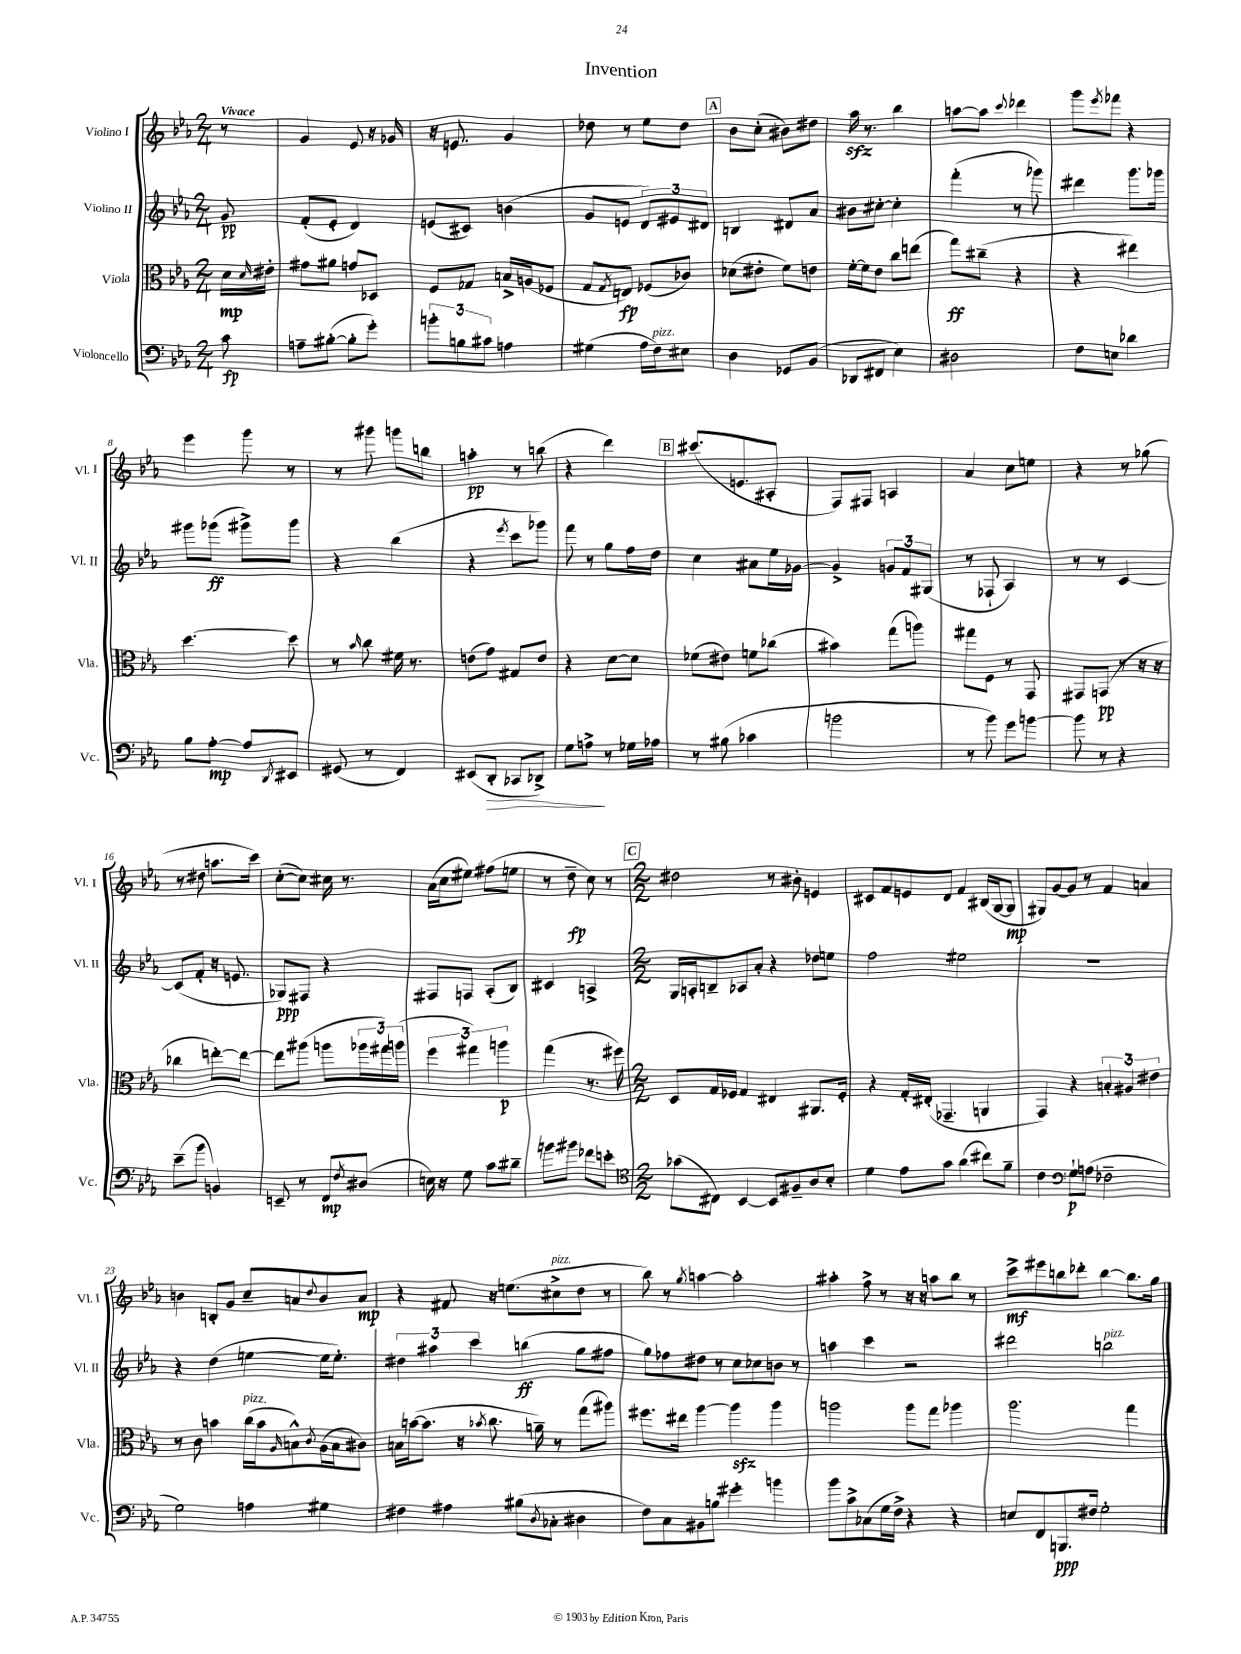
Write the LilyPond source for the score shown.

\header { title = "Invention" }
<<
\new StaffGroup <<
\new Staff = "s0" \with { instrumentName = "Violino I" shortInstrumentName = "Vl. I" } {
    \clef treble \key ees \major \numericTimeSignature \time 2/4 \partial 8 \tempo "Vivace"
    r8 |
    g'4 ees'8 r16 ges'16 |
    r16 e'8. g'4 |
    des''8 r8 ees''8 des''8 |
    \mark \markup { \box "A" } bes'8 c''8-.( bis'8) dis''8 |
    aes''16\sfz r8. bes''4 |
    a''8~ a''8 \appoggiatura { c'''8 } des'''4 |
    g'''8 \acciaccatura { ees'''8 } fes'''8 r4 |
    ees'''4 g'''8 r8 |
    r8 gis'''8 g'''8 b''8 |
    a''4-.\pp r8 b''8( |
    r4 d'''4) |
    \mark \markup { \box "B" } cis'''8.( e'8. ais8-. |
    f8) fis8 a4 |
    aes'4 c''8 e''8 |
    r4 r8 ges''8( |
    r8 dis''8 a''8. c'''16) |
    c''8~-.( c''8) cis''16 r8. |
    aes'16( c''16 eis''8) fis''8( e''8 |
    r8 d''8--\fp c''8) r8 |
    \mark \markup { \box "C" } \numericTimeSignature \time 2/2 dis''2 r8 bis'8-. e'4 |
    cis'8 f'8 e'8 d'8 f'4 bis16( g16~ g8\mp |
    gis8) g'8~ g'8 r8 f'4 a'4 |
    b'4 b8-. g'8 c''8-- a'8 \appoggiatura { d''8 } b'8 a'8\mp |
    r4 fis'8 r16 e''8.( cis''8->^\markup { \italic "pizz." } d''8 r8 |
    bes''8) r8 \acciaccatura { g''8 } a''4~ a''2-. |
    ais''4-. f''8-> r8 r16 r16 a''8 bes''8 r8 |
    c'''8->\mf eis'''8 b''8 des'''8-. b''4~ b''8. g''16 \bar "|." |
}
\new Staff = "s1" \with { instrumentName = "Violino II" shortInstrumentName = "Vl. II" } {
    \clef treble \key ees \major \numericTimeSignature \time 2/4 \partial 8
    g'8\pp |
    f'8-.( ees'8-. d'4) |
    e'8( cis'8) b'4( |
    g'8 e'8 \tuplet 3/2 { d'8) eis'8 dis'8 } |
    \mark \markup { \box "A" } b4 dis'8 aes'8 |
    bis'8 cis''8~-. cis''4-. |
    f'''4-.( r8 ges'''8) |
    dis'''4 g'''8. ges'''16 |
    gis'''8 ges'''8\ff( gis'''8->) gis'''8 |
    r4 bes''4( |
    r4 \acciaccatura { ees'''8 } c'''8 ges'''8) |
    f'''8 r8 g''8 f''16 d''16 |
    \mark \markup { \box "B" } c''4 ais'8 ees''16 ges'16~ |
    ges'4-> \tuplet 3/2 { g'8 f'8 gis8( } |
    r8 fes8-! aes4) |
    r8 r8 c'4~ |
    c'8( f'8-. r16 e'8. |
    ges8\ppp) fis8 r4 |
    fis8 f8 aes8-.( bes8) |
    cis'4 a4-> |
    \mark \markup { \box "C" } \numericTimeSignature \time 2/2 g16 a16-. b8-- aes8 aes'8-. r4 des''8 e''8 |
    f''2 eis''2 |
    R1 |
    r4 d''4( e''4~ e''16 e''8.-.) |
    \tuplet 3/2 { dis''4 ais''4 c'''4 } b''4\ff( g''8 fis''8 |
    g''8) fes''8 dis''8 r8 c''8 ces''8 b'8 r8 |
    a''4 c'''4 r2 |
    dis'''2 b''2^\markup { \italic "pizz." } \bar "|." |
}
\new Staff = "s2" \with { instrumentName = "Viola" shortInstrumentName = "Vla." } {
    \clef alto \key ees \major \numericTimeSignature \time 2/4 \partial 8
    d'16\mp \grace { d'16 } eis'16-. |
    gis'8 ais'8 g'8 des8 |
    f8 ges8 b16-> a16( fes8 |
    g8 \acciaccatura { g8 } e8\fp) fes8( ces'8) |
    \mark \markup { \box "A" } des'8( eis'8-. f'8) e'8 |
    f'16~-. f'16 ees'8 c''8 e''8( |
    g''8\ff) cis''8--( r4 |
    r4 eis''4) |
    d''4.~ d''8 |
    r8 \grace { bes'16 } c''8 fis'16 r8. |
    e'8( g'8) gis8 e'8 |
    r4 d'8~ d'8 |
    \mark \markup { \box "B" } fes'8( eis'8) f'8 ces''8( |
    bis'4) g''8( a''8) |
    gis''8 f8 r8 g,8 |
    gis,8 g,8\pp( r8 r16 r16 |
    ces''4 e''8~-.) e''8~ |
    e''8 ais''8( a''8 \tuplet 3/2 { aes''16 gis''16) a''16( } |
    \tuplet 3/2 { f''4 gis''4) a''4\p } |
    g''4( r8. fis''16) |
    \mark \markup { \box "C" } \numericTimeSignature \time 2/2 d8 g16 fes16 g4 eis4 ais,8. fes16-. |
    r4 g16-. eis16-.( ges,4.-- a,4 |
    g,4) r4 \tuplet 3/2 { b4-. ais4 eis'4 } |
    r8 c'8 b'4 c''16^\markup { \italic "pizz." }( b'16 \grace { aes16 } b8-^) \acciaccatura { c'8 } aes16( b16 cis'8) |
    b16 b'16~( b'8. r16 \acciaccatura { bes'8 } c''8. a'16--) r8 g''8( ais''8) |
    fis''8. eis''16 aes''4~ aes''4\sfz aes''4 |
    a''2 a''8 g''8 aes''4 |
    aes''2. g''4 \bar "|." |
}
\new Staff = "s3" \with { instrumentName = "Violoncello" shortInstrumentName = "Vc." } {
    \clef bass \key ees \major \numericTimeSignature \time 2/4 \partial 8
    c'8\fp |
    a8-- bis8~-.( bis8-. g'8-.) |
    \tuplet 3/2 { b'8-. b8 cis'8 } a4 |
    gis4( aes16 f16^\markup { \italic "pizz." }) eis8 |
    \mark \markup { \box "A" } d4 ges,8 bes,8( |
    des,8 fis,8 ees4) |
    dis2 |
    f8 e8 des'4 |
    bes8 aes8~-.\mp aes8 \acciaccatura { d,8 } eis,8 |
    gis,8( r8 f,4) |
    eis,8( d,8-.\> ces,8 des,8->) |
    g8 a8->\! r8 ges16 aes16 |
    \mark \markup { \box "B" } r8 bis8( ces'4 |
    b'2 |
    r8 bes'8) g'8 b'8~ |
    b'8 r8 r4 |
    ees'8--( bes'8 b,4) |
    e,8-- r8 f,8\mp \acciaccatura { f8 } dis8( |
    e16) r16 g8 c'8 dis'8-- |
    b'8 bis'8 fes'8 e'8-. |
    \mark \markup { \box "C" } \numericTimeSignature \time 2/2 \clef tenor ges'8( cis8) bes,4~ bes,8 fis8-- aes8 bes8-. |
    d'4 ees'8 g'8 aes'4( cis''8) f'8-- |
    c'4 \clef bass g8-!\p a8( fes2-- |
    g2) a4 gis4 |
    fis4 ais4 bis8( \acciaccatura { d8 } ces8-. dis4 |
    f8) c8 bis,8 b8 gis'4-. b'4 |
    bes'8 c'8-> ces8( g16 f16->) r4 r4 |
    e8 f,8 b,,8.\ppp fis16 g2-. \bar "|." |
}
>>
>>
